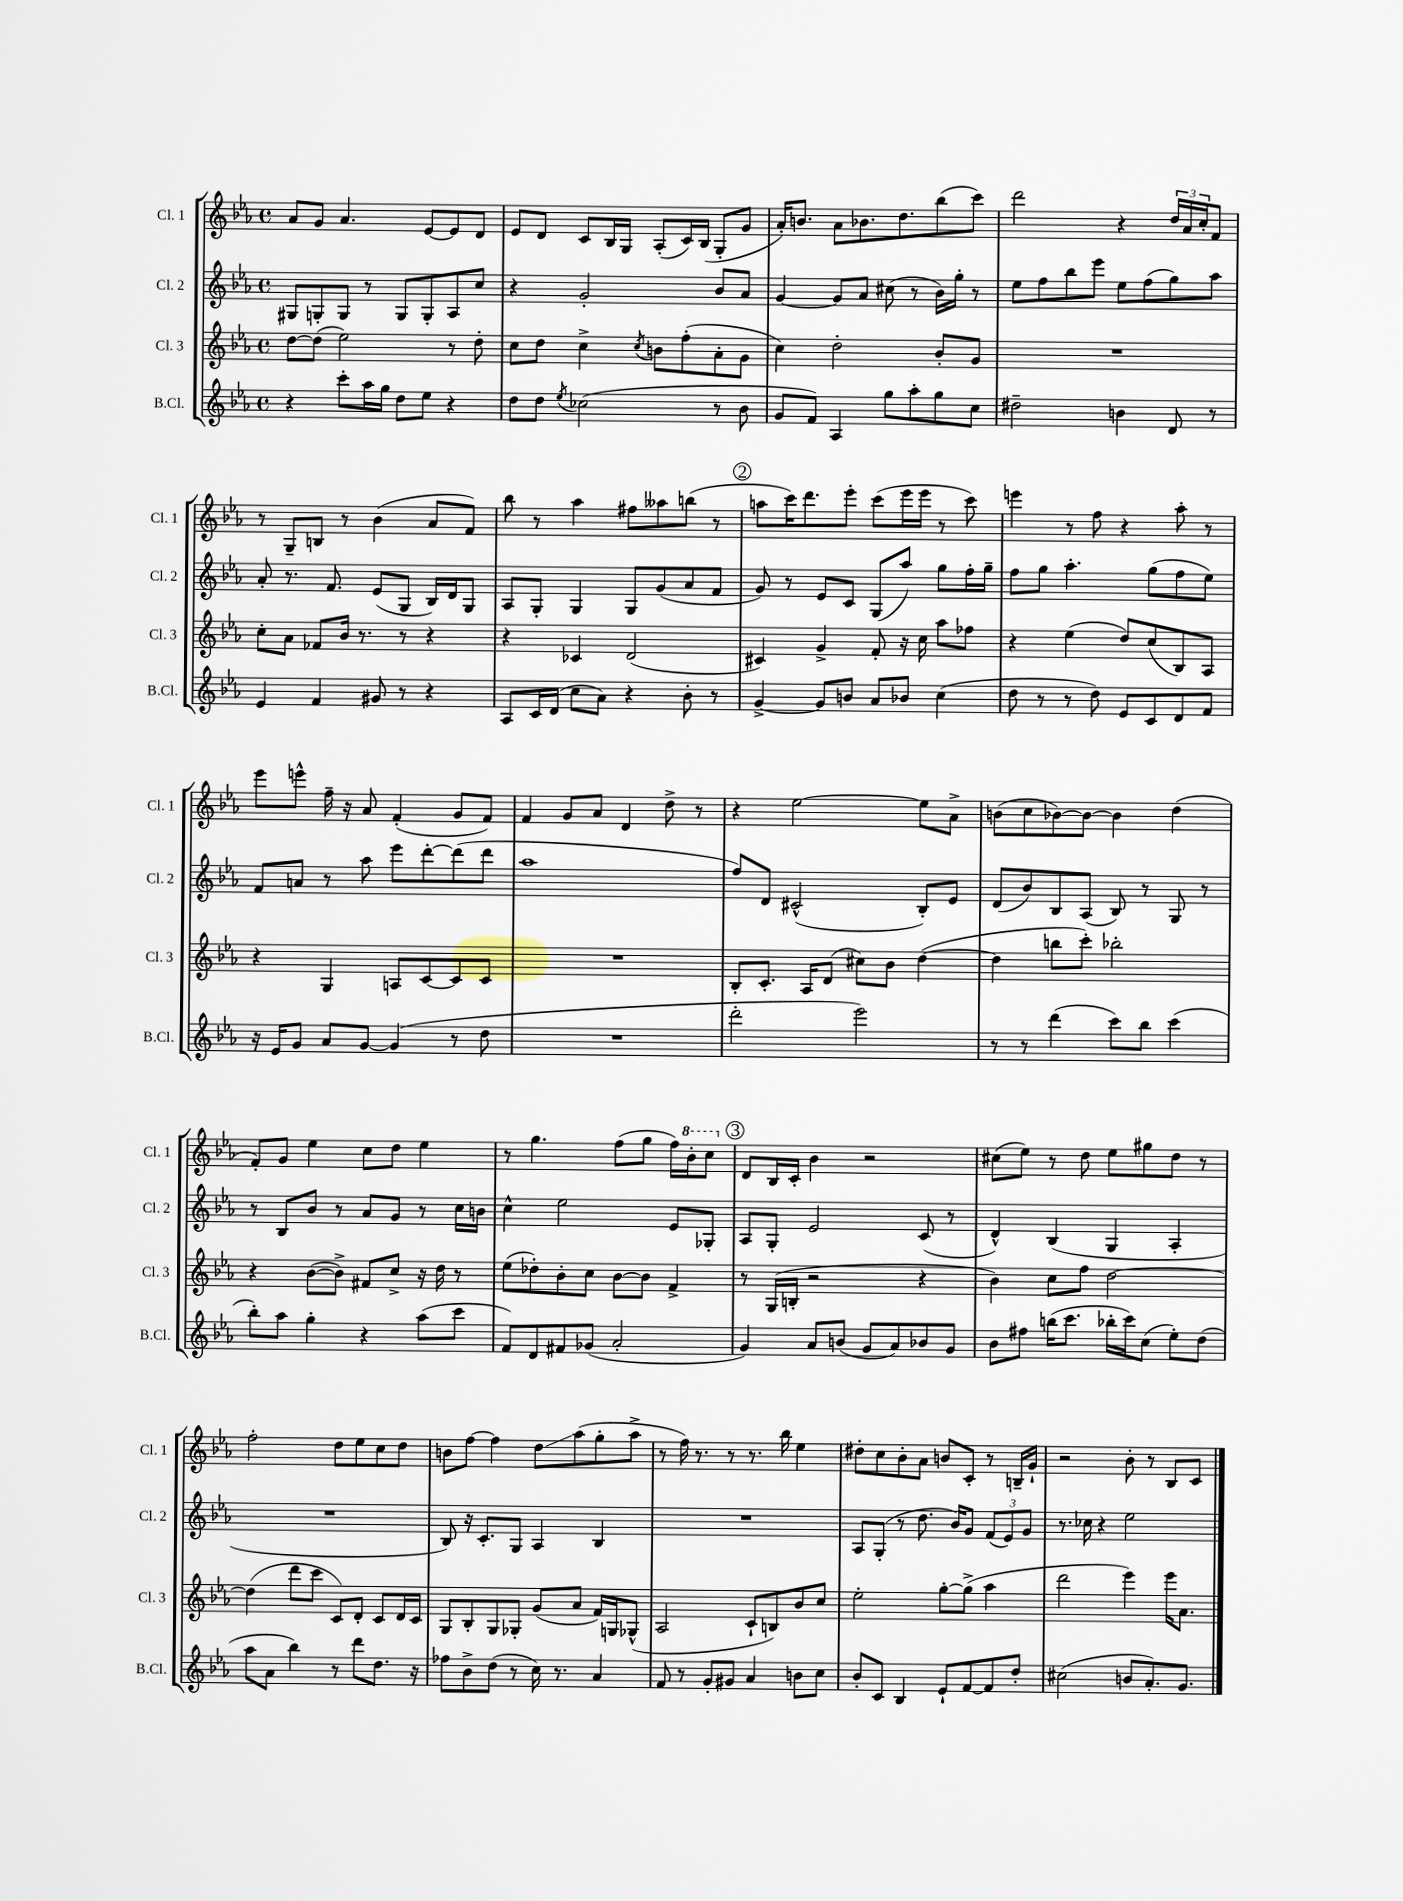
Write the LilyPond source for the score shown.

<<
\new StaffGroup <<
\new Staff = "s0" \with { instrumentName = "Cl. 1" shortInstrumentName = "Cl. 1" } {
    \clef treble \key ees \major \defaultTimeSignature \time 4/4
    aes'8 g'8 aes'4. ees'8~ ees'8 d'8 |
    ees'8 d'8 c'8 bes16 g16 aes8-.( c'16) bes16( g8-. g'8 |
    aes'16-.) b'8. aes'8 bes'8. d''8. bes''8( c'''8) |
    d'''2 r4 \tuplet 3/2 { d''16 aes'16 c''16-. } f'8 |
    r8 g8-- b8 r8 bes'4( aes'8 f'8) |
    bes''8 r8 aes''4 fis''8 aeses''8 b''8( r8 |
    \mark \markup { \circle "2" } a''8 c'''16) d'''8. ees'''8-. c'''8( ees'''16 ees'''16 r8 c'''8) |
    e'''4 r8 f''8 r4 aes''8-. r8 |
    ees'''8 e'''8-^ f''16-- r16 aes'8 f'4-.( g'8 f'8) |
    f'4 g'8 aes'8 d'4 d''8-> r8 |
    r4 ees''2~ ees''8 aes'8-> |
    b'8( c''8 bes'8~) bes'8~ bes'4 d''4( |
    f'8-.) g'8 ees''4 c''8 d''8 ees''4 |
    r8 g''4. f''8( g''8 f''16) \ottava #1 bes''16-. c'''8 \ottava #0 |
    \mark \markup { \circle "3" } d'8 bes16 c'16-. bes'4 r2 |
    cis''8( ees''8) r8 d''8 ees''8 gis''8 d''8 r8 |
    f''2-. d''8 ees''8 c''8 d''8 |
    b'8 f''8~ f''4 d''8\glissando aes''8( g''8-. aes''8-> |
    r8 f''16) r8. r8 r8. bes''16 ees''4 |
    dis''8-. c''8 bes'8-. aes'8 b'8 c'8-. r8 b16-- g'16-! |
    r2 bes'8-. r8 bes8 c'8 \bar "|." |
}
\new Staff = "s1" \with { instrumentName = "Cl. 2" shortInstrumentName = "Cl. 2" } {
    \clef treble \key ees \major \defaultTimeSignature \time 4/4
    gis8 g8-. g8 r8 g8 g8-. aes8 c''8 |
    r4 g'2-. bes'8 aes'8 |
    g'4~ g'8 aes'8 cis''8( r8 bes'16) g''16-. r8 |
    ees''8 f''8 bes''8 ees'''8 ees''8 f''8( g''8) aes''8 |
    aes'8-. r8. f'8. ees'8( g8 bes16) d'16 g8 |
    aes8 g8-. g4 g8 g'8( aes'8 f'8 |
    \mark \markup { \circle "2" } g'8) r8 ees'8 c'8 g8( aes''8) g''8 f''16-. g''16-- |
    f''8 g''8 aes''4.-. g''8( f''8 ees''8) |
    f'8 a'8 r8 aes''8 ees'''8 d'''8~-. d'''8( d'''8 |
    aes''1 |
    f''8) d'8 cis'2-^( bes8-.) ees'8 |
    d'8( bes'8) bes8 aes8( bes8) r8 g8 r8 |
    r8 bes8 bes'8 r8 aes'8 g'8 r8 c''16 b'16 |
    c''4-^ ees''2 ees'8 ges8-. |
    \mark \markup { \circle "3" } aes8 g8-. ees'2 c'8( r8 |
    d'4-^) bes4( g4 aes4-. |
    R1 |
    bes8) r16 c'8.-. g8 aes4 bes4 |
    R1 |
    aes8 g8-.( r8 d''8. bes'16) g'8 \tuplet 3/2 { f'8( ees'8) g'8 } |
    r8. ces''16 r4 ees''2 \bar "|." |
}
\new Staff = "s2" \with { instrumentName = "Cl. 3" shortInstrumentName = "Cl. 3" } {
    \clef treble \key ees \major \defaultTimeSignature \time 4/4
    d''8~ d''8( ees''2) r8 d''8-. |
    c''8 d''8 c''4-> \acciaccatura { c''8 } b'8 f''8-.( aes'8-. g'8 |
    c''4) d''2-. bes'8-. g'8 |
    R1 |
    c''8-. aes'8 fes'8 bes'16 r8. r8 r4 |
    r4 ces'4 d'2( |
    \mark \markup { \circle "2" } cis'4) g'4-> f'8-. r16 c''16 aes''8 fes''8 |
    r4 ees''4( d''8) c''8( bes8) aes8 |
    r4 g4 a8 c'8~ c'8 c'8 |
    R1 |
    bes8-. c'8.-. aes16 d'8( cis''8) bes'8 d''4~( |
    d''4 b''8 c'''8-.) bes''2-. |
    r4 bes'8~( bes'8->) fis'8 c''8-> r16 d''16 r8 |
    ees''8( des''8-.) bes'8-. c''8 bes'8~ bes'8 f'4-> |
    \mark \markup { \circle "3" } r8 g16( b16-. r2 r4 |
    bes'4) c''8 f''8 d''2~ |
    d''4( d'''8 c'''8 c'8) d'8-. c'8 d'16 c'16 |
    g8 bes8-. g8 ges8-. g'8( aes'8 f'16) g16 ges8-^( |
    aes2 c'8-! b8) bes'8 c''8 |
    ees''2-. g''8~-. g''8->( aes''4 |
    d'''2 ees'''4) ees'''16 aes'8. \bar "|." |
}
\new Staff = "s3" \with { instrumentName = "B.Cl." shortInstrumentName = "B.Cl." } {
    \clef treble \key ees \major \defaultTimeSignature \time 4/4
    r4 c'''8-. aes''16 g''16 d''8 ees''8 r4 |
    d''8 d''8 \acciaccatura { ees''8 } ces''2( r8 bes'8 |
    g'8 f'8) aes4 g''8 aes''8-. g''8 c''8 |
    dis''2-- b'4 d'8 r8 |
    ees'4 f'4 gis'8 r8 r4 |
    aes8 c'16 d'16( c''8 aes'8) r4 bes'8-. r8 |
    \mark \markup { \circle "2" } g'4~-> g'8 b'8 aes'8 bes'8 c''4( |
    d''8 r8 r8 d''8) ees'8 c'8 d'8 f'8 |
    r16 ees'16 g'8 aes'8 g'8~ g'4( r8 d''8 |
    R1 |
    d'''2-. ees'''2) |
    r8 r8 d'''4( c'''8) bes''8 c'''4( |
    bes''8-.) aes''8 g''4-. r4 aes''8( c'''8 |
    f'8) d'8 fis'8 ges'8( aes'2-. |
    \mark \markup { \circle "3" } g'4) aes'8 b'8( g'8 aes'8) bes'8 g'8 |
    bes'8 fis''8 b''16( c'''8. bes''16-. c'''16) c''8( ees''8-.) d''8( |
    aes''8 aes'8 bes''4) r8 d'''8 d''8. r16 |
    fes''8 bes'8-> d''8( r8 c''16) r8. aes'4 |
    f'8 r8 g'8-. gis'8 aes'4 b'8 c''8 |
    bes'8-. c'8 bes4 ees'8-! f'8~ f'8 d''8-. |
    cis''2( b'8 aes'8.-.) g'8. \bar "|." |
}
>>
>>
\layout { \context { \Score \remove "Bar_number_engraver" } }
